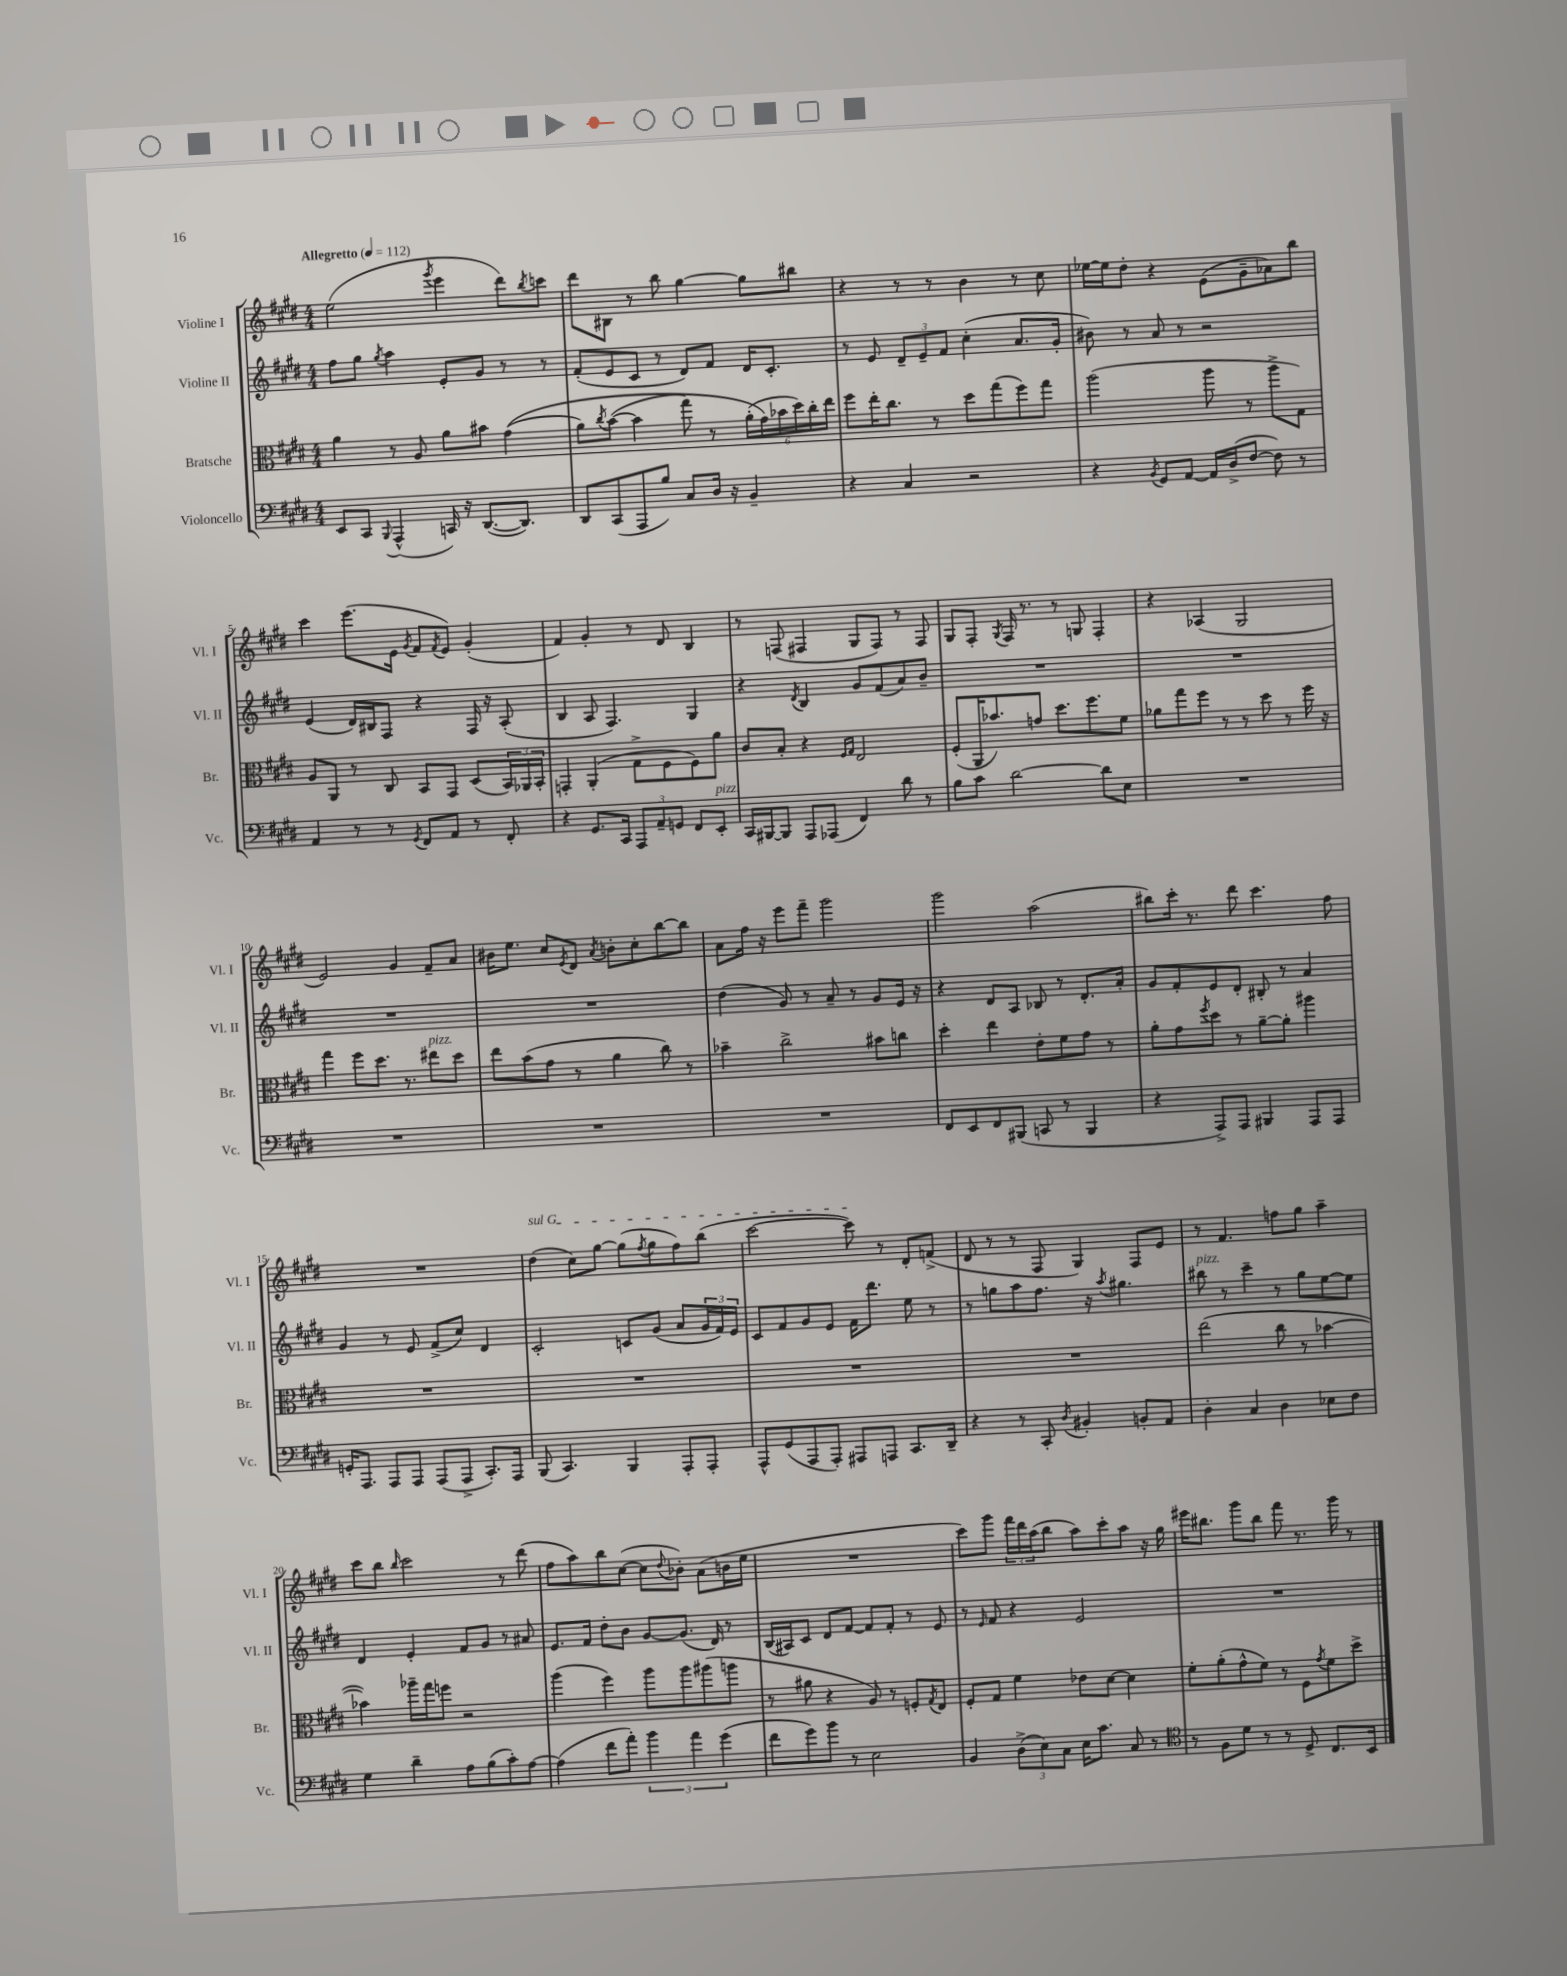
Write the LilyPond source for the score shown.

<<
\new StaffGroup <<
\new Staff = "s0" \with { instrumentName = "Violine I" shortInstrumentName = "Vl. I" } {
    \clef treble \key e \major \numericTimeSignature \time 4/4 \tempo "Allegretto" 4 = 112
    e''2( \acciaccatura { gis'''8 } e'''4 dis'''8) \acciaccatura { b''8 } c'''8 |
    dis'''8 bis8 r8 b''8 gis''4~ gis''8 bis''8 |
    r4 r8 r8 b'4 r8 cis''8 |
    ees''16~ ees''16 dis''8-. r4 e'8( gis'8-- aes'8) b''8 |
    cis'''4 e'''8.( e'16 \acciaccatura { gis'8 } fis'8 \acciaccatura { fis'8 } e'8) gis'4-.( |
    fis'4) gis'4-. r8 dis'8 b4 |
    r8 f8( fis4 gis8 fis8) r8 fis8 |
    gis8 fis8-. \acciaccatura { gis8 } fis16 r8. r8 g8 fis4-. |
    r4 aes4( gis2 |
    e'2) gis'4 fis'8-- a'8 |
    bis'16 e''8. cis''8 \acciaccatura { e'8 } dis'8 \acciaccatura { a'8 } b'8-. cis''8-. b''8~ b''8 |
    a'8 fis''16 r16 e'''8 fis'''8-- gis'''2 |
    gis'''2 a''2( |
    bis''8) cis'''16-. r8. dis'''8 cis'''4. fis''8 |
    R1 |
    \once \override TextSpanner.bound-details.left.text = \markup { \italic "sul G" } dis''4\startTextSpan( cis''8) gis''8~ gis''8( \acciaccatura { fis''8 } gis''8 fis''8) b''8( |
    cis'''2~ cis'''8\stopTextSpan) r8 dis'8-. f'8->( |
    dis'8 r8 r8 fis8 gis4) fis8 e'8 |
    r8 fis'4. f''8 gis''8 a''4-- |
    cis'''8 b''8 \grace { b''16 } cis'''2 r8 dis'''8( |
    fis''8 a''8) b''8 cis''8~( cis''8 \appoggiatura { dis''8 } bes'8-.) a'8( b'16 e''16 |
    R1 |
    cis'''8) gis'''8 \tuplet 3/2 { fis'''16 dis'''16 a''16( } b''8 a''8) cis'''8-. a''8 r16 gis''16 |
    eis'''16 bis''8. gis'''8 bis''8 fis'''8 r8. gis'''16 r8 \bar "|." |
}
\new Staff = "s1" \with { instrumentName = "Violine II" shortInstrumentName = "Vl. II" } {
    \clef treble \key e \major \numericTimeSignature \time 4/4
    fis''8 gis''8 \acciaccatura { gis''8 } a''4 e'8-. gis'8 r8 r8 |
    fis'8-.( e'8 cis'8 r8 dis'8) fis'8 dis'16 cis'8.-. |
    r8 e'8 \tuplet 3/2 { dis'8-- e'8-- fis'8 } cis''4-.( a'8. gis'16-. |
    bis'8) r8 a'8 r8 r2 |
    e'4( dis'16) bis16 fis8 r4 fis16 r16 a8-.( |
    b4 a8 fis4.) gis4 |
    r4 \acciaccatura { dis'8 } b4 gis'8 fis'8( a'8) b'8-- |
    R1 |
    R1 |
    R1 |
    R1 |
    dis''4( gis'8) r8 a'8-- r8 gis'8 e'16 r16 |
    r4 dis'8 a8 bes8 r8 dis'8.-. a'16-. |
    gis'8 fis'8-. e'8 dis'8-. bis8-. r8 a'4 |
    gis'4 r8 e'8 fis'8->( cis''8) dis'4 |
    cis'2-. c'8 gis'8( a'8 \tuplet 3/2 { gis'16 fis'16) e'16 } |
    cis'8 fis'8 gis'8 e'8 fis'16 dis'''8. e''8 r8 |
    r8 g''8 a''8 fis''8. r16 \acciaccatura { a''8 } gis''4. |
    bis''8^\markup { \italic "pizz." } r8 cis'''4-- r8 gis''8 e''8~ e''8 |
    dis'4 e'4-. fis'8 gis'8 r8 ais'8 |
    e'8. fis'16 dis''8-. b'8 gis'8~ gis'8.( dis'16) r8 |
    b16( ais16) cis'8 dis'8 fis'8~ fis'8 fis'8-. r8 e'8 |
    r8 \grace { e'16 } fis'8 r4 e'2 |
    R1 \bar "|." |
}
\new Staff = "s2" \with { instrumentName = "Bratsche" shortInstrumentName = "Br." } {
    \clef alto \key e \major \numericTimeSignature \time 4/4
    a'4 r8 a8 a'8 bis'8 gis'4(\( |
    a'8) \acciaccatura { cis''8 } b'8~( b'4 gis''8) r8 \tuplet 6/4 { a'16-.( gis'16\) bes'16 dis''16) cis''16-. e''16 } |
    fis''8 e''16-. cis''8. r8 dis''8 gis''8( fis''8) gis''8 |
    a''2( a''8 r8 a''8-> gis8) |
    a8 a,8 r8 cis8 b,8 gis,8 dis8( \tuplet 3/2 { b,16) aes,16 b,16-. } |
    g,4-. a,4-.( gis8-> fis8 fis8) a'8 |
    cis'8 b8-. r4 \grace { fis16 gis16 } e2 |
    fis8-.( a,16 bes'8.) g'8 dis''8. fis''8. fis'8 |
    aes'8 gis''8 fis''8 r8 r8 dis''8 r8 fis''16 r16 |
    gis''4 fis''8 dis''8. r8. eis''8^\markup { \italic "pizz." } dis''8 |
    e''8 b'8( gis'8 r8 a'4 cis''8) r8 |
    bes'4-- cis''2-> bis'8 c''8 |
    dis''4-. e''4 e'8-. fis'8 gis'8 r8 |
    a'8-. gis'8 \acciaccatura { fis''8 } dis''8 r8 a'8~-- a'8-. ais''4 |
    R1 |
    R1 |
    R1 |
    R1 |
    e''2( cis''8 r8 bes'4~ |
    bes'4) aes''16-- gis''16 f''8 r2 |
    a''4( fis''4) a''8 a''8 ais''8( a''8 |
    r8 ais'8 r4 a8) r8 f8-. \acciaccatura { gis8 } e8 |
    fis8-. gis8 fis'4 ees'8 dis'8~ dis'4 |
    fis'8-. a'8-.( gis'8-^ fis'8) r8 fis8 \acciaccatura { gis'8 } fis'8 dis''8-> \bar "|." |
}
\new Staff = "s3" \with { instrumentName = "Violoncello" shortInstrumentName = "Vc." } {
    \clef bass \key e \major \numericTimeSignature \time 4/4
    e,8 cis,8 \appoggiatura { b,,8 } a,,4-^( c,16) r16 dis,8.~( dis,8.) |
    dis,8 cis,8( a,,8 b8) cis8 dis16 r16 b,4-- |
    r4 cis4 r2 |
    r4 \acciaccatura { b,8 } gis,8 a,8~ a,16 dis16->( fis8~ fis8) r8 |
    a,4 r8 r8 \acciaccatura { gis,8 } fis,8 a,8 r8 fis,8-. |
    r4 gis,8. cis,16 \tuplet 3/2 { a,,8 a,8-- g,8 } fis,8 e,8-.^\markup { \italic "pizz." } |
    cis,16 bis,,16~ bis,,8 a,,8 aes,,8( fis,4) dis'8 r8 |
    b8 cis'8 dis'2~ dis'8 e8 |
    R1 |
    R1 |
    R1 |
    R1 |
    fis,8 e,8 fis,8 bis,,8( c,8 r8 bis,,4 |
    r4 a,,8->) a,,8 bis,,4 a,,8 a,,8 |
    g,16-. a,,8. a,,8 a,,8 a,,8( a,,8-> cis,8.-.) a,,16 |
    b,,8( cis,4.) b,,4 a,,8-. a,,8-. |
    a,,8-^ gis,8( a,,8 a,,8-.) ais,,8 a,,8 cis,8. dis,16-- |
    r4 r8 cis,8-. \acciaccatura { dis8 } bis,4-. b,8-. a,8 |
    dis4-. cis4 dis4 ees8 fis8 |
    gis4 dis'4-- a8 b8( cis'8-.) a8~ |
    a4( fis'8 a'8-.) \tuplet 3/2 { b'4 a'4 gis'4( } |
    fis'8 gis'8) b'8 r8 e2 |
    b,4 \tuplet 3/2 { dis8->( e8) cis8 } e16 cis'8. cis8 r8 |
    \clef tenor r8 fis8 dis'8 r8 r8 dis8-> cis8. b,16 \bar "|." |
}
>>
>>
